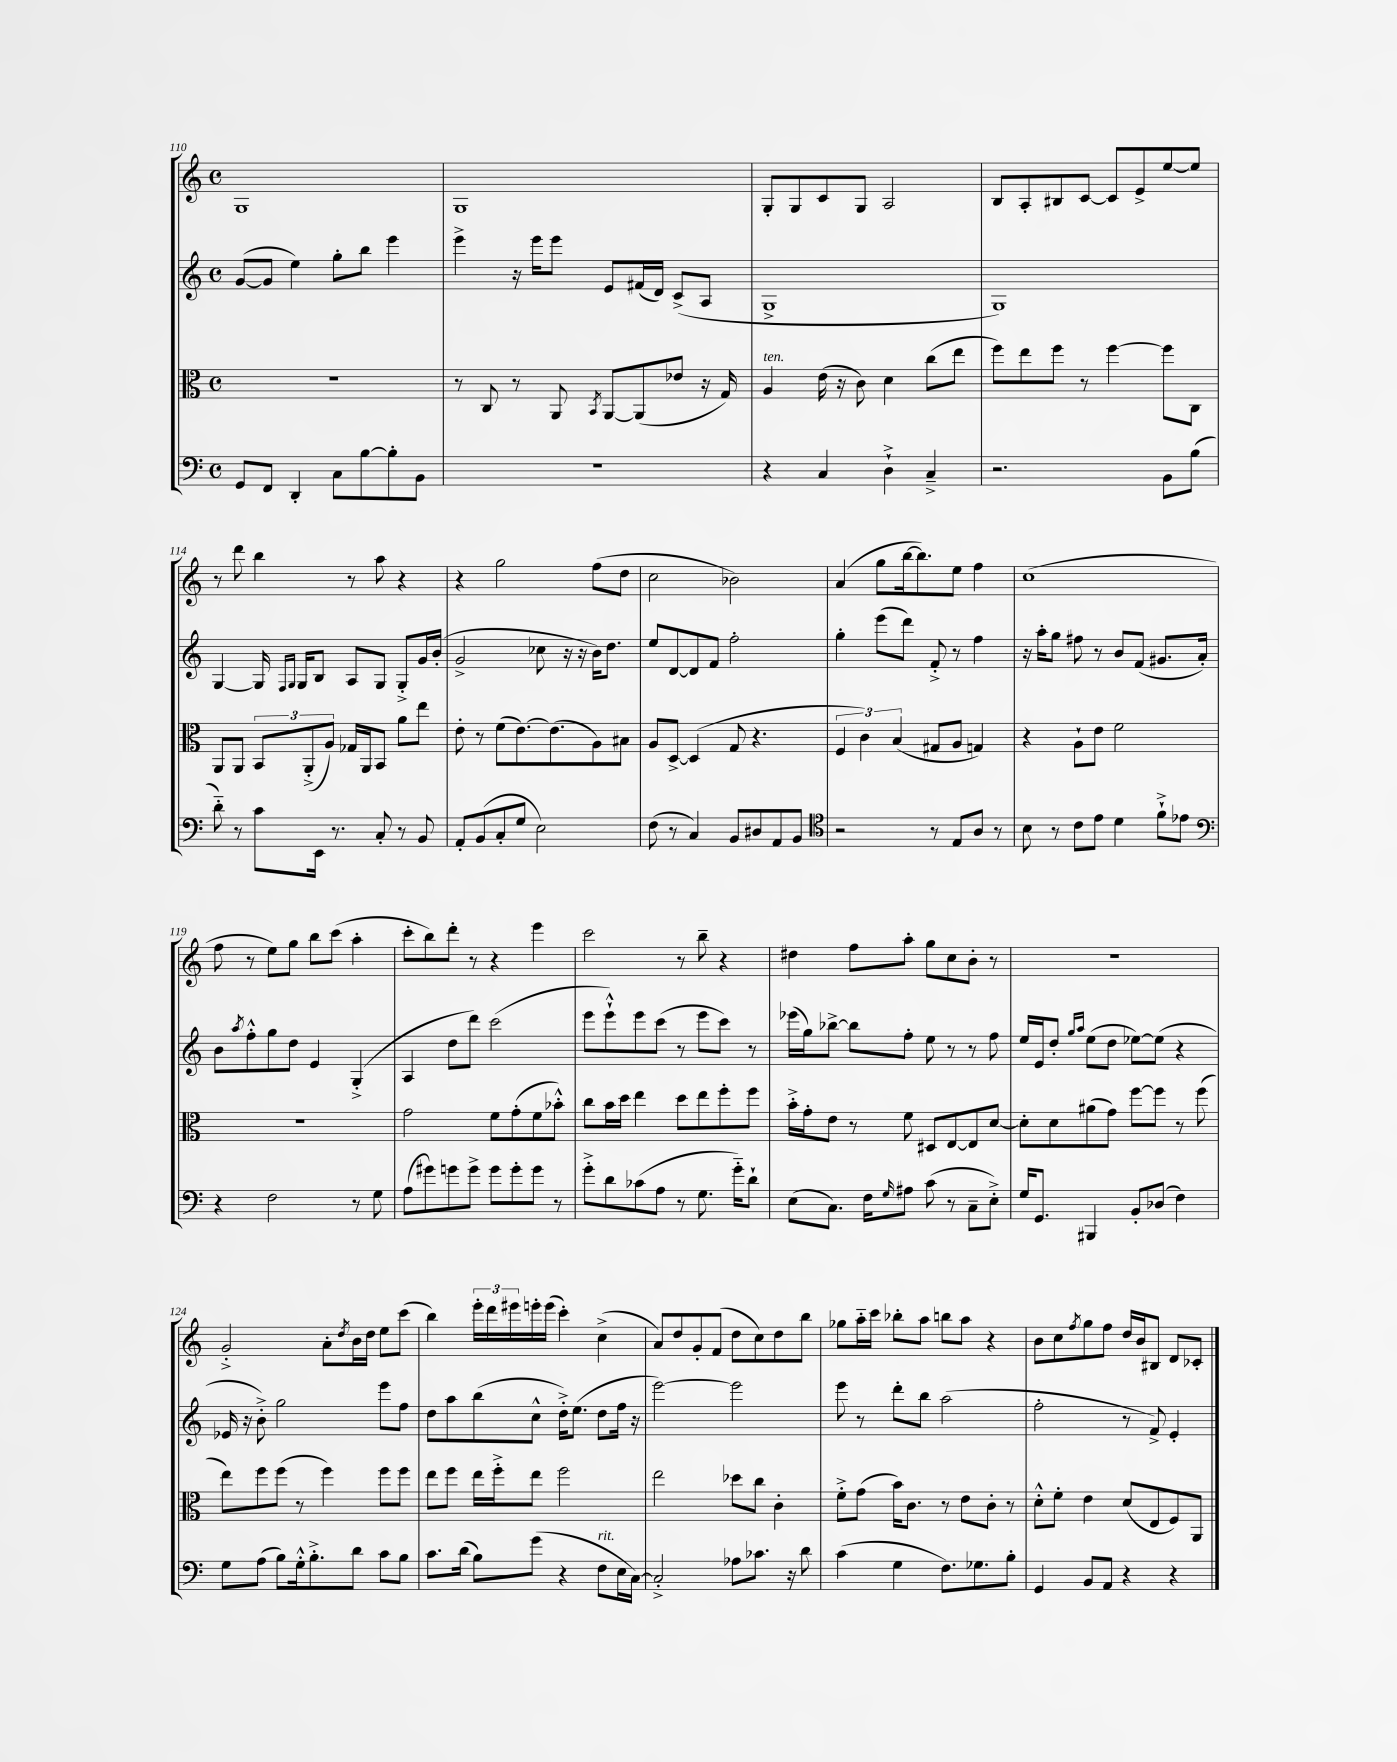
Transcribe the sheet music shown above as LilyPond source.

<<
\new StaffGroup <<
\new Staff = "s0" {
    \clef treble \key c \major \defaultTimeSignature \time 4/4
    g1 |
    g1 |
    g8-. g8 c'8 g8 a2 |
    b8 a8-. bis8 c'8~ c'8 e'8-> e''8~ e''8 |
    r8 d'''8 b''4 r8 a''8 r4 |
    r4 g''2 f''8( d''8 |
    c''2 bes'2) |
    a'4( g''8 b''16~ b''8.) e''8 f''4 |
    c''1( |
    f''8 r8 e''8) g''8 b''8 c'''8( a''4-. |
    c'''8-. b''8) d'''8-. r8 r4 e'''4 |
    c'''2 r8 b''8-- r4 |
    dis''4 f''8 a''8-. g''8 c''8 b'8-. r8 |
    r1 |
    g'2-.-> a'8-. \acciaccatura { d''8 } b'16 d''16 e''8 c'''8( |
    b''4) \tuplet 3/2 { e'''16-. d'''16 eis'''16 } e'''16-. e'''16( c'''4-.) c''4->( |
    a'8) d''8 g'8-. f'8( d''8 c''8) d''8 b''8 |
    ges''8 a''16-_ c'''16 bes''8-. a''8 b''8 a''8 r4 |
    b'8 c''8 \acciaccatura { f''8 } g''8 f''8 d''16 b'16 bis8 d'8 ces'8-. \bar "|." |
}
\new Staff = "s1" {
    \clef treble \key c \major \defaultTimeSignature \time 4/4
    g'8~( g'8 e''4) g''8-. b''8 e'''4 |
    e'''4-> r16 e'''16 e'''8 e'8 fis'16( d'16) c'8->( a8 |
    g1-> |
    g1) |
    g4~ g16 \grace { f16 g16 } g16 b8 a8 g8 g8-.-> g'16 b'16-.( |
    g'2-> ces''8 r16 r16 b'16) d''8. |
    e''8 d'8~ d'8 f'8 f''2-. |
    g''4-. e'''8( d'''8) f'8-.-> r8 f''4 |
    r16 a''16-. g''8 fis''8 r8 b'8 f'8( gis'8. a'16-.) |
    b'8 \acciaccatura { a''8 } f''8-.-^ g''8 d''8 e'4 g4-.->( |
    a4 d''8 d'''8) c'''2( |
    e'''8 e'''8-!-^) e'''8 c'''8( r8 e'''8 c'''8) r8 |
    ees'''16( g''16) bes''8~-> bes''8 f''8-. e''8 r8 r8 f''8 |
    e''16 e'16 d''8-. \grace { g''16 a''16 } e''8( d''8 ees''8~) ees''8( r4 |
    ees'16 r16 b'8-.->) g''2 e'''8 f''8 |
    d''8 a''8 b''8( c''8-^ d''16-.->) e''8.( d''8 f''16 r16 |
    e'''2~) e'''2 |
    e'''8 r8 d'''8-. b''8 a''2( |
    f''2-. r8 f'8->) e'4-. \bar "|." |
}
\new Staff = "s2" {
    \clef alto \key c \major \defaultTimeSignature \time 4/4
    R1 |
    r8 c8 r8 a,8 \acciaccatura { b,8 } a,8~ a,8( ees'8 r16 g16) |
    a4^\markup { \italic "ten." } e'16( r16 c'8) d'4 c''8( e''8 |
    f''8) e''8 f''8 r8 f''4~ f''8 c8 |
    a,8 a,8 \tuplet 3/2 { b,8 a,8-.->( a8) } ges16 a,16 b,8 a'8 e''8 |
    e'8-. r8 f'8( e'8.~) e'8.( a8) bis8 |
    a8 d8~-> d4( g8 r4. |
    \tuplet 3/2 { f4 c'4) b4( } gis8 a8 g4) |
    r4 a8-! e'8 f'2 |
    R1 |
    g'2 f'8 g'8-.( f'8 bes'8-.-^) |
    c''8 b'16 d''16 e''4 d''8 e''8 f''8-. f''8 |
    b'16-.-> g'16-. e'8 r8 f'8 dis8 e8~ e8 d'8~ |
    d'8-. d'8 ais'8( g'8) f''8~ f''8 r8 f''8( |
    e''8) f''8 f''8( r8 f''4) f''8 f''8 |
    e''8 f''8 e''16 f''16-.-> e''8 f''2 |
    e''2 des''8 c''8 c'4-. |
    f'8-.-> g'8( b'16) c'8. r8 e'8 c'8-. r8 |
    d'8-.-^ f'8-. e'4 d'8( e8 f8) a,8 \bar "|." |
}
\new Staff = "s3" {
    \clef bass \key c \major \defaultTimeSignature \time 4/4
    g,8 f,8 d,4-. c8 b8~ b8-. b,8 |
    R1 |
    r4 c4 d4-!-> c4---> |
    r2. b,8 b8( |
    d'8-_) r8 c'8 e,16 r8. c8-. r8 b,8 |
    a,8-. b,8( c8-. g8 e2) |
    f8( r8 c4) b,8 dis8 a,8 b,8 |
    \clef tenor r2 r8 e8 a8 r8 |
    b8 r8 c'8 e'8 d'4 f'8-!-> ees'8 |
    \clef bass r4 f2 r8 g8 |
    a8( gis'8) g'8 g'8-> g'8 g'8-. g'8 r8 |
    g'8-.-> d'8 ces'8( a8 r8 g8. g'16-_) d'8-! |
    e8( c8.) f16 \grace { g16 } ais8 c'8( r8 c8-- e8-.->) |
    g16 g,8. bis,,4 b,8-. des8( f4) |
    g8 a8( b8) g16-.-^ b8.-.-> d'8 c'8 b8 |
    c'8. d'16( b8) g'8( r4 f8^\markup { \italic "rit." } e16 c16~) |
    c2-.-> aes8 ces'8. r16 d'8 |
    c'4( g4 f8.) ges8. b8-. |
    g,4 b,8 a,8 r4 r4 \bar "|." |
}
>>
>>
\layout { \context { \Score currentBarNumber = #110 } }
